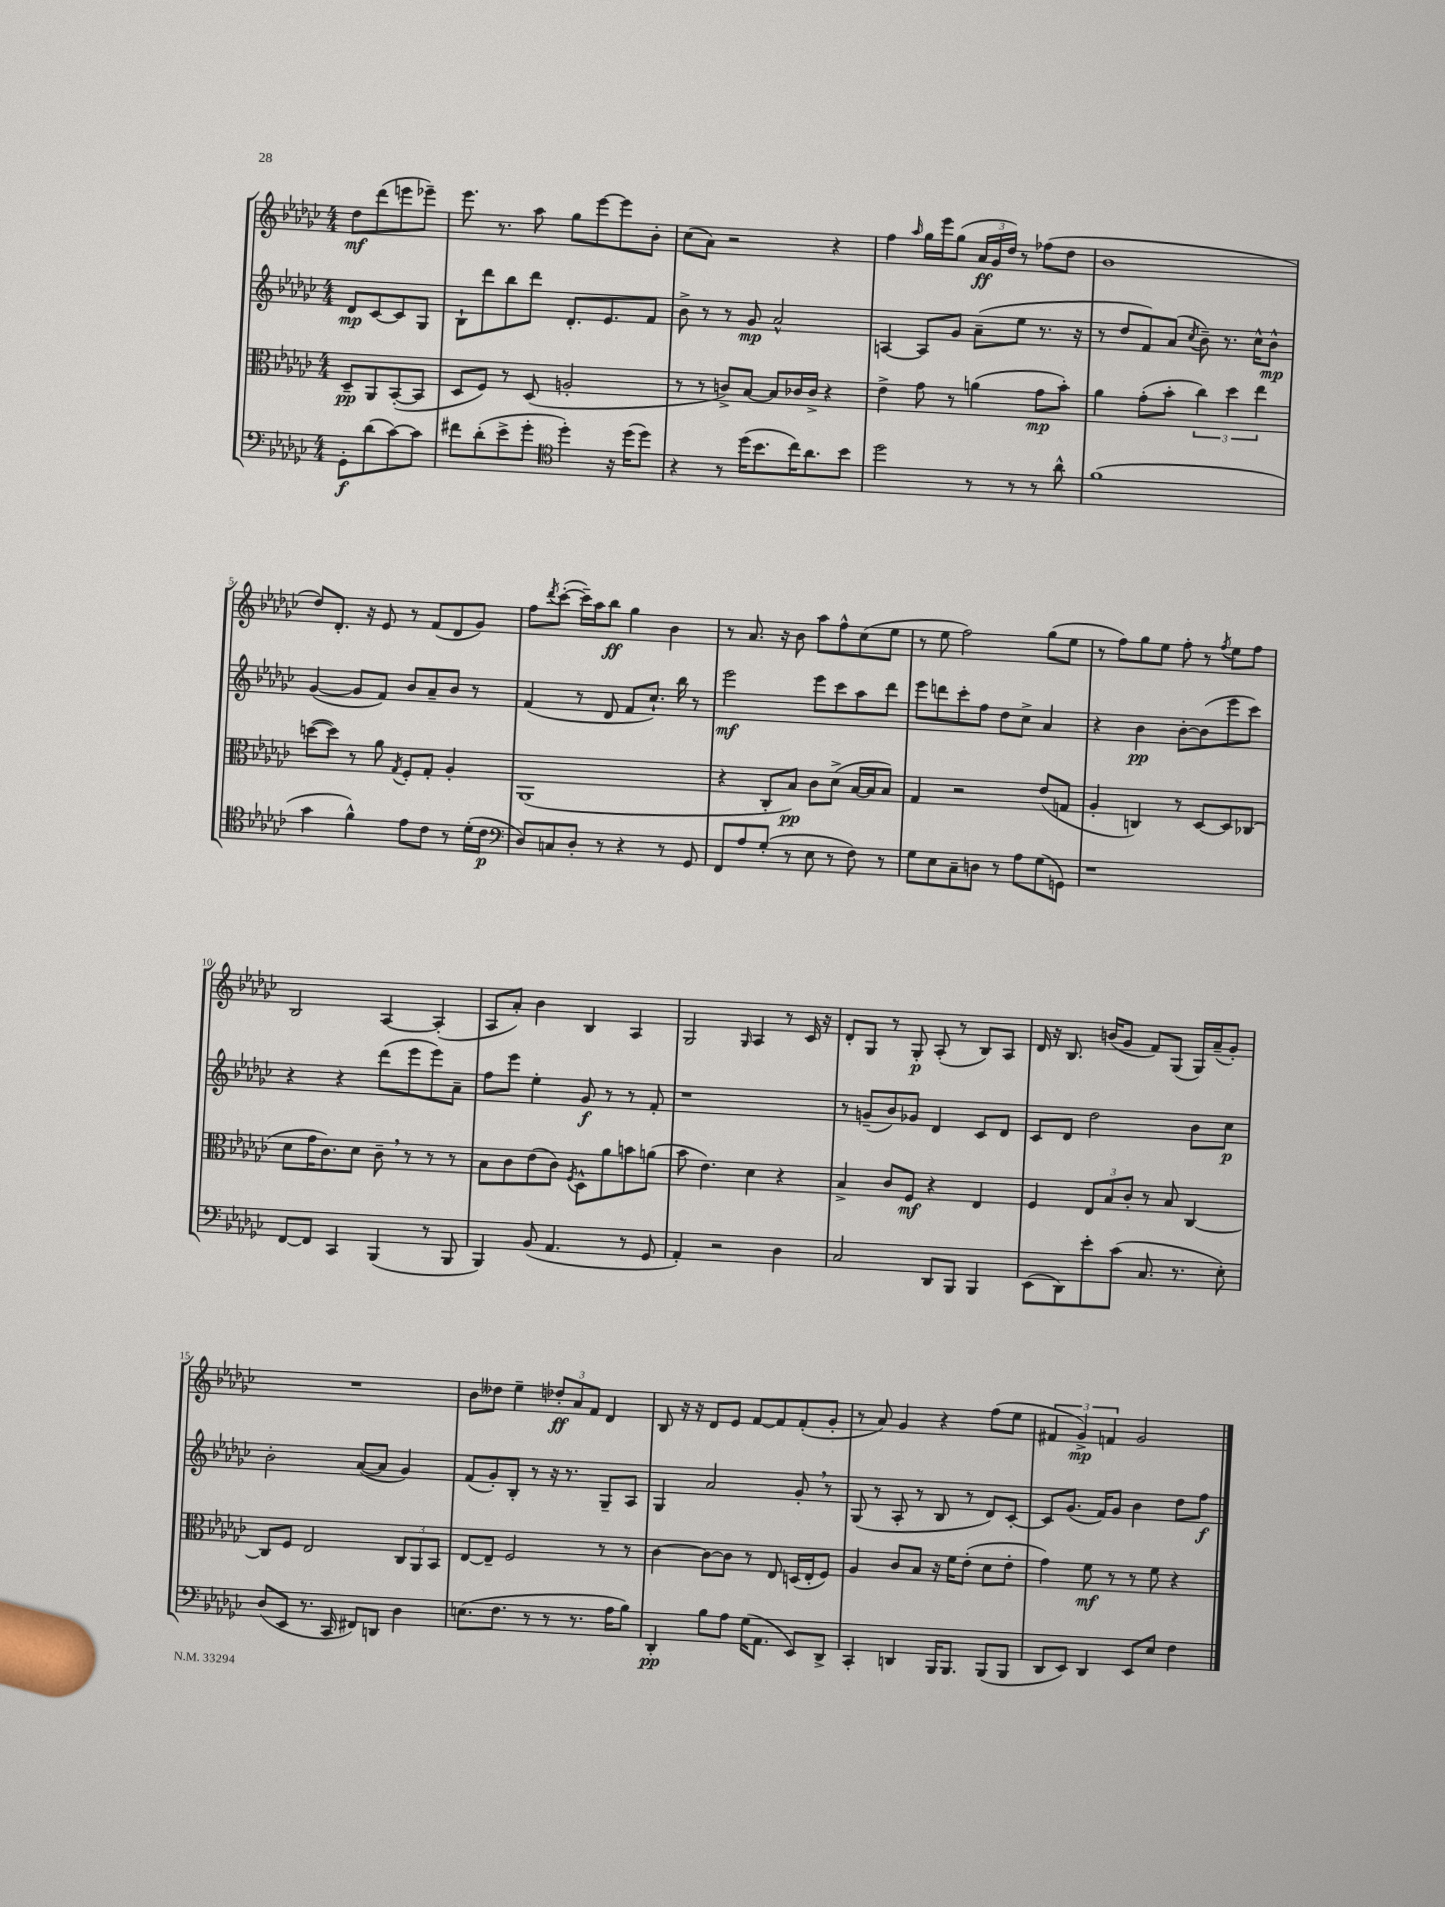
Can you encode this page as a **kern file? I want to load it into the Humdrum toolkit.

**kern	**kern	**kern	**kern
*staff4	*staff3	*staff2	*staff1
*clefF4	*clefC3	*clefG2	*clefG2
*k[b-e-a-d-g-c-]	*k[b-e-a-d-g-c-]	*k[b-e-a-d-g-c-]	*k[b-e-a-d-g-c-]
*M4/4	*M4/4	*M4/4	*M4/4
8GG-'	8D-~	8d-	8dd-
(8d-	8AA-	[8c-	(8ddd-
[8c-)	([8BB-'	8c-]	8eee
8c-]	8BB-]	8G-	8eee-~)
=	=	=	=
8f#	8D-	8B-`	8.eee-
(8d-'	8F)	8ddd-	.
.	.	.	8.r
8e-^	8r	8bb-	.
8g-'	(8D-	8ddd-	8aa-
*clefC4	*	*	*
4dd-')	2A'	8.d-'	8gg-
.	.	.	[8eee-
.	.	8.e-	.
16r	.	.	8eee-]
(16dd-	.	.	.
8dd-)	.	8f	8b-'
=	=	=	=
4r	8r	8b-^	(8cc-
.	8r	8r	8a-)
8r	8c^)	8r	2r
(16dd-	[8B-	8g-	.
8.b-	.	.	.
.	8B-]	2a-^^	.
16cc-)	16c-	.	.
8.a-	16c-^	.	.
.	4r	.	4r
8b-	.	.	.
=	=	=	=
2dd-	4e-^	[4A	4ff
.	.	.	16qqaa-
.	8g-	8A]	16gg-
.	.	.	16eee-
.	8r	8g-	(8gg-
8r	(4a	(8a-~	24a-
.	.	.	24g-
.	.	.	24dd-)
8r	.	8ee-	8r
8r	8g-	8.r	(8ff-
8a-^^	8b-')	.	8dd-
.	.	16r	.
=	=	=	=
(1f	4a-	8r	1b-
.	.	8dd-	.
.	(8g-'	8f)	.
.	8b-'	(8a-	.
.	.	8qcc-	.
.	6cc-)	8b-~)	.
.	.	8.r	.
.	6dd-	.	.
.	.	16cc-^^	.
.	6ee-	.	.
.	.	8b-^^	.
=	=	=	=
4g-	([8dd	([4g-	8dd-)
.	8dd])	.	8.d-'
4f^^)	8r	8g-]	.
.	.	.	16r
.	8a-	8f)	8e-
.	8qG-	.	.
8e-	8F'	8b-	8r
8c-	8G-'	8a-~	(8f
8r	4A-'	8b-	8d-
(16d-'	.	8r	8g-)
16c-	.	.	.
=	=	=	=
*clefF4	*	*	*
8D-)	(1AA-	(4f	8ff
.	.	.	8qddd-
8C	.	.	([8ccc-'
8D-'	.	8r	16ccc-~])
.	.	.	16aa-
8r	.	8d-	8bb-
4r	.	8f	4gg-
.	.	8.cc-`)	.
8r	.	.	4b-
.	.	16bb-	.
8GG-	.	8r	.
=	=	=	=
8FF	4r	2eee-	8r
8A-	.	.	8.a-
(8G-'	8C-'	.	.
.	.	.	16r
8r	8B-)	.	8b-
8E-	8c-	8eee-	8aa-
8r	(8d-^	8ccc-	8ff^^
8F)	[16B-	8aa-	(8cc-
.	16B-]	.	.
8r	8B-)	8ddd-	8ee-
=	=	=	=
8G-	4G-	8eee-	8r
8E-	.	8ddd	8ee-
8C-~	2r	8ccc-'	2ff)
8D	.	8ff	.
8r	.	8dd-	.
8A-	.	8cc-^	.
(8G-	(8e-	4a-	(8gg-
8GG)	8G	.	8ee-
=	=	=	=
1r	4A-'	4r	8r
.	.	.	8ff)
.	4C)	4b-	8gg-
.	.	.	8ee-
.	8r	[8b-'	8ff'
.	[8D-	(8b-]	8r
.	.	.	8qff
.	8D-]	8eee-	8ee-
.	(8C-	8ccc-)	8ff
=	=	=	=
[8FF	8d-	4r	2B-
8FF]	16g-	.	.
.	8.c-)	.	.
4CC-	.	4r	.
.	8d-	.	.
(4BBB-	8c-~	(8ddd-	[4A-
.	8r	8eee-	.
8r	8r	8eee-)	(4A-']
8BBB-	8r	8a-~	.
=	=	=	=
4BBB-)	8B-	8ff	8A-
.	8c-	8eee-	8a-')
(8BB-	(8e-	4ee-'	4b-
4.AA-	8c-)	.	.
.	8qF	.	.
.	8D-^^	8g-	4B-
.	8a-	8r	.
8r	8b	8r	4A-
8GG-	(8a	8f'	.
=	=	=	=
4AA-')	8b-	1r	2G-
.	4.e-)	.	.
2r	.	.	.
.	.	.	16qqG-
.	4d-	.	4A-
4D-	4r	.	8r
.	.	.	16c-
.	.	.	16r
=	=	=	=
2C-	4B-^	8r	8d-'
.	.	(8g~	8G-
.	8c-	8b-)	8r
.	8F	8g-	8G-'
8DD-	4r	4d-	(8A-'
8BBB-	.	.	8r
4BBB-	4E-	8c-	8B-)
.	.	8d-	8A-
=	=	=	=
(8EE-	4F	8c-	16d-
.	.	.	16r
8DD-)	.	8d-	8.B-
8e-'	12E-	2dd-	.
.	.	.	(16b
.	12B-	.	.
(8c-	.	.	8g-
.	12c-'	.	.
8.C-	8r	.	8f)
.	8B-	.	(8G-
8.r	.	.	.
.	[4C-	8b-	16G-)
.	.	.	(16a-~
8E-')	.	8cc-	8g-')
=	=	=	=
(8D-	8C-]	2b-'	1r
8EE-	8F	.	.
8.r	2E-	.	.
16CC-	.	.	.
8FF#)	.	([8a-	.
8DD	.	8a-]	.
4D-	12C-	4g-)	.
.	12AA-	.	.
.	12BB-	.	.
=	=	=	=
(8.E	[8E-	(8f	8b-
.	8E-~]	8g-')	8dd--
8.F	.	.	.
.	2F	8B-'	4ee-~
8r	.	8r	.
8r	.	16r	12dd-'
.	.	8.r	.
.	.	.	12a-
8.r	.	.	.
.	.	.	12f
.	8r	8G-~	4d-
16A-	.	.	.
8B-)	8r	8A-	.
=	=	=	=
4DD-'	[4c-	4G-	8B-
.	.	.	16r
.	.	.	16r
8B-	8c-_	2a-	8d-
8A-	8c-]	.	8e-
(16G-	8r	.	[8f
8.AA-	.	.	.
.	8E-	.	8f]
8EE-)	(16D	8g-'	(8f'
.	16E-'	.	.
8DD-^	8F)	8r	8g-'
=	=	=	=
4CC-'	4A-	(8G-	8r
.	.	8r	8a-)
4DD	8c-	8A-'	4g-
.	8B-	8r	.
16BBB-	16r	8B-	4r
8.BBB-	16f	.	.
.	(8e-'	8r	.
(8BBB-	8d-	8d-)	(8ff
8BBB-	8e-'	[8c-'	8ee-
=	=	=	=
8DD-	4g-)	8c-]	6f#
8EE-)	.	(8.g-	.
.	.	.	6g-^)
4DD-	8f	.	.
.	.	16f)	.
.	.	.	6f
.	8r	8g-	.
8EE-	8r	4b-	2g-
8E-	8f	.	.
4F	4r	8dd-	.
.	.	8ff	.
==	==	==	==
*-	*-	*-	*-
